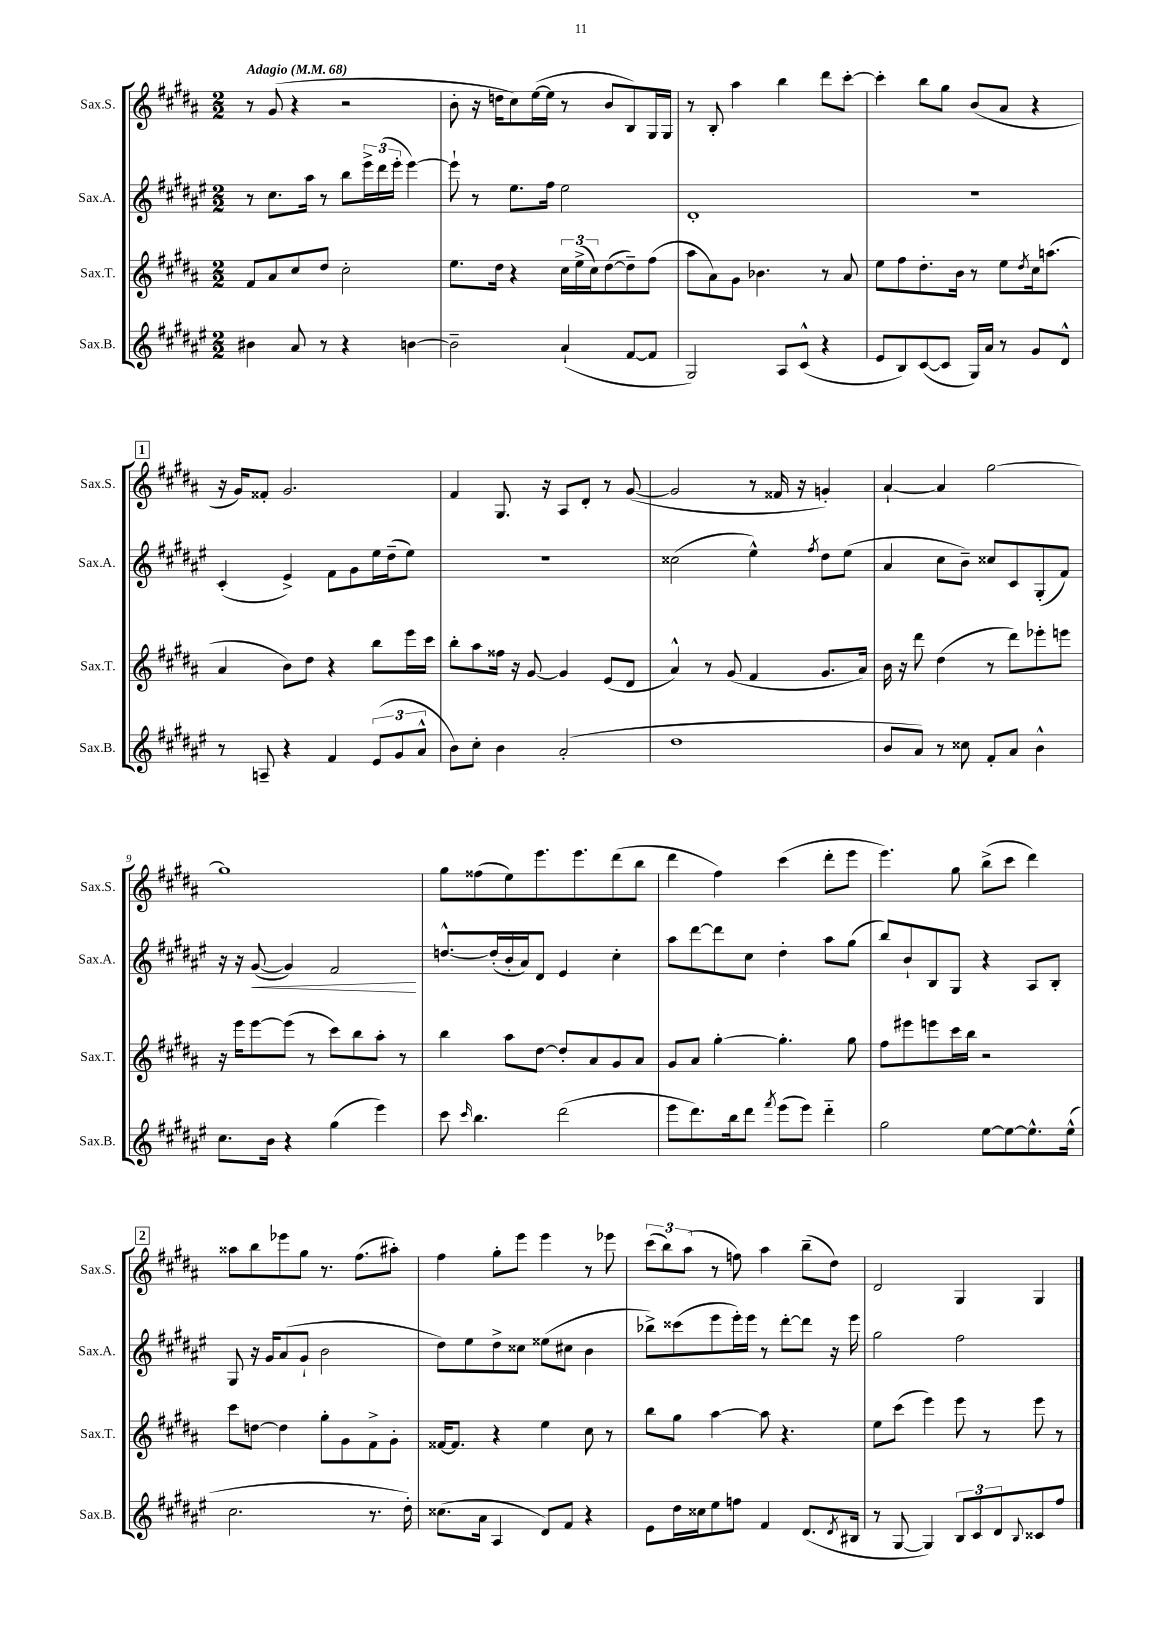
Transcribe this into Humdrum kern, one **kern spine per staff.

**kern	**kern	**kern	**dynam	**kern
*part4	*part3	*part2	*part2	*part1
*staff4	*staff3	*staff2	*staff2	*staff1
*I"Sax.B.	*I"Sax.T.	*I"Sax.A.	*	*I"Sax.S.
*I'Sax.B.	*I'Sax.T.	*I'Sax.A.	*	*I'Sax.S.
*clefG2	*clefG2	*clefG2	*	*clefG2
*k[f#c#g#d#a#e#]	*k[f#c#g#d#a#]	*k[f#c#g#d#a#e#]	*	*k[f#c#g#d#a#]
*M2/2	*M2/2	*M2/2	*	*M2/2
*MM68	*MM68	*MM68	*	*MM68
=1	=1	=1	=1	=1
!	!	!	!	!LO:TX:a:B:t=Adagio
4b#X\	8f#/L	8r	.	8r
.	8a#/	8.cc#\L	.	(8g#/
8a#/	8cc#/	.	.	4r
.	.	16aa#\Jk	.	.
8r	8dd#/J	8r	.	.
4r	2cc#'\	8bb\L	.	2r
.	.	24eee#^\L	.	.
.	.	(24ddd#\	.	.
.	.	24eee#'\JJ	.	.
[4bn\	.	[4eee#\)	.	.
=2	=2	=2	=2	=2
2b~\]	8.ee\L	8eee#`\]	.	8b'\
.	.	8r	.	16r
.	16dd#\Jk	.	.	16ddn\KL
.	4r	8.ee#\L	.	8cc#\)
.	.	.	.	([16ee\L
.	.	16ff#\Jk	.	16ee\JJ]
(4a#`/	24cc#\LL	2ee#\	.	8r
.	(24ee^\	.	.	.
.	24cc#\J)	.	.	.
.	([8dd#\	.	.	8b/L
[8f#/L	8dd#~\])	.	.	8B/)
8f#/J]	(8ff#\J	.	.	16G#/L
.	.	.	.	16G#/JJ
=3	=3	=3	=3	=3
2G#/)	8aa#\L	1d#'	.	8r
.	8a#\)	.	.	8B'/
.	8g#\J	.	.	4aa#\
.	4.b-X\	.	.	.
8A#/L	.	.	.	4bb\
(8c#^^/J	.	.	.	.
4r	8r	.	.	8ddd#\L
.	8a#/	.	.	[8ccc#'\J
=4	=4	=4	=4	=4
8e#/L	8ee\L	1r	.	4ccc#'\]
8B/)	8ff#\	.	.	.
([8c#/	8.dd#'\	.	.	8bb\L
8c#/J]	.	.	.	8gg#\J
.	16b\Jk	.	.	.
16G#/LL)	8r	.	.	(8b/L
16a#/JJ	.	.	.	.
8r	8ee\L	.	.	8a#/J
.	8qdd#/	.	.	.
8g#/L	16cc#\k	.	.	4r
.	(8.aan\J	.	.	.
8d#^^/J	.	.	.	.
!!LO:LB:g=z
!!LO:REH:place=s1:t=1
=5	=5	=5	=5	=5
8r	4a#/	(4c#'/	.	16r
.	.	.	.	16g#/KL)
8An~/	.	.	.	8f##X'/J
4r	8b\L)	4e#^/)	.	2.g#/
.	8dd#\J	.	.	.
4f#/	4r	8f#\L	.	.
.	.	8g#\	.	.
(12e#/L	8bb\L	16ee#\L	.	.
.	.	(16dd#~\J	.	.
12g#/	.	.	.	.
.	16eee\L	8ee#\J)	.	.
12a#^^/J	.	.	.	.
.	16ccc#\JJ	.	.	.
=6	=6	=6	=6	=6
8b\L)	8bb'\L	1r	.	4f#/
8cc#'\J	8aa#\	.	.	.
4b\	16ff##X\Jk	.	.	8.G#/
.	16r	.	.	.
.	[8g#/	.	.	.
.	.	.	.	16r
(2a#'/	4g#/]	.	.	8A#/L
.	.	.	.	8d#'/J
.	(8e/L	.	.	8r
.	8d#/J	.	.	([8g#/
=7	=7	=7	=7	=7
1dd#	4a#^^/)	(2cc##X\	.	2g#/]
.	8r	.	.	.
.	(8g#/	.	.	.
.	4f#/	4ee#^^\)	.	8r
.	.	.	.	16f##X/
.	.	.	.	16r
.	.	8qff#/	.	.
.	8.g#/L	8dd#\L	.	4gn'/)
.	.	(8ee#\J	.	.
.	16a#/Jk)	.	.	.
=8	=8	=8	=8	=8
8b/L	16b\	4a#/	.	[4a#`/
.	16r	.	.	.
8a#/J)	8ddd#\	.	.	.
8r	(4dd#\	8cc#\L	.	4a#/]
8cc##X\	.	8b~\J)	.	.
8f#'/L	8r	8cc##X/L	.	[2gg#\
8a#/J	8ddd#\L)	8c#/	.	.
4b^^\	8eee-X'\	(8G#'/	.	.
.	8eeen\J	8f#/J)	.	.
!!LO:LB:g=z
=9	=9	=9	=9	=9
8.cc#\L	16r	16r	.	1gg#]
.	16eee\KL	16r	.	.
!	!	!	!LO:HP:b	!
.	[8eee\	([8g#/	<	.
16b\Jk	.	.	.	.
4r	(8eee\J]	4g#/])	.	.
.	8r	.	.	.
(4gg#\	8ccc#\L)	2f#/	.	.
.	8bb\	.	.	.
4eee#\)	8aa#'\J	.	.	.
.	8r	.	.	.
.	.	.	[	.
=10	=10	=10	=10	=10
8ccc#\	4bb\	[8.ddn^^/L	.	8gg#\L
16qqccc#/	.	.	.	.
4.bb\	.	.	.	(8ff##X\
.	.	(16dd'/L]	.	.
.	8aa#\L	16b'/	.	8ee\)
.	.	16a#/J)	.	.
.	[8dd#\J	8d#/J	.	8.eee\
(2ddd#\	8dd#'/L]	4e#/	.	.
.	.	.	.	8.eee\
.	8a#/	.	.	.
.	8g#/	4cc#'\	.	(8ddd#\
.	8a#/J	.	.	8bb\J
=11	=11	=11	=11	=11
8eee#\L	8g#/L	8aa#\L	.	4ddd#\
8.ddd#\)	8a#/J	[8ddd#\	.	.
.	[4gg#'\	8ddd#\]	.	4ff#\)
16bb\k	.	.	.	.
8ddd#\J	.	8cc#\J	.	.
8qfff#/	.	.	.	.
(8eee#\L	4.gg#'\]	4dd#'\	.	(4ccc#\
8eee#\J)	.	.	.	.
4ddd#\	.	8aa#\L	.	8ddd#'\L
.	8gg#\	(8gg#\J	.	8eee\J
=12	=12	=12	=12	=12
2gg#\	8ff#\L	8bb/L)	.	4.eee\)
.	8eee#X\	8b`/	.	.
.	8eeen\	8B/	.	.
.	16ccc#\L	8G#/J	.	8gg#\
.	16bb\JJ	.	.	.
[8ee#\L	2r	4r	.	(8bb^\L
8ee#\_	.	.	.	8ccc#\J
8.ee#^^\]	.	8A#/L	.	4ddd#\)
.	.	8B'/J	.	.
(16ee#^^\Jk	.	.	.	.
!!LO:LB:g=z
!!LO:REH:place=s1:t=2
=13	=13	=13	=13	=13
2.cc#\	8ccc#\L	8G#/	.	8aa##X\L
.	[8ddn\J	16r	.	8bb\
.	.	16g#/KL	.	.
.	4dd\]	(8a#/	.	8eee-X\
.	.	8g#`/J	.	8gg#\J
.	8gg#'\L	2b\	.	8.r
.	8g#\	.	.	.
.	.	.	.	(8.ff#\L
8.r	8f#^\	.	.	.
.	8g#'\J	.	.	8aa#X'\J)
16dd#'\)	.	.	.	.
=14	=14	=14	=14	=14
(8.cc##X\L	[16f##X/KL	8dd#\L)	.	4ff#\
.	8.f##/J]	.	.	.
.	.	8ee#\	.	.
16a#\Jk	.	.	.	.
4A#/	4r	8dd#^\	.	8gg#'\L
.	.	8cc##X\J	.	8eee\J
8d#/L)	4ee\	(8ee##X\L	.	4eee\
8f#/J	.	8cc#X\J	.	.
4r	8cc#\	4b\	.	8r
.	8r	.	.	8eee-X\
=15	=15	=15	=15	=15
8e#\L	8bb\L	8bb-X^\L)	.	(12ccc#\L
.	.	.	.	12bb\)
16dd#\L	8gg#\J	(8ccc##X\	.	.
.	.	.	.	(12aa#\J
16cc##X\J	.	.	.	.
8ee#\	[4aa#\	8eee#\	.	8r
8ffn\J	.	16eee#'\L)	.	8ffn\)
.	.	16eee#\JJ	.	.
4f#/	8aa#\]	8r	.	4aa#\
.	4.r	[8ddd#'\L	.	.
(8.d#/L	.	8ddd#\J]	.	(8bb~\L
.	.	16r	.	8dd#\J)
8qd#/	.	.	.	.
16B#X/Jk	.	16eee#\	.	.
=16	=16	=16	=16	=16
8r	8ee\L	2gg#\	.	2d#/
[8G#/	(8ccc#\J	.	.	.
4G#/])	4eee\)	.	.	.
12B/L	8eee\	2ff#\	.	4G#/
12c#/	.	.	.	.
.	8r	.	.	.
12d#/	.	.	.	.
8qqB/	.	.	.	.
8c##X/	8eee\	.	.	4G#/
8ff#/J	8r	.	.	.
==	==	==	==	==
*-	*-	*-	*-	*-
